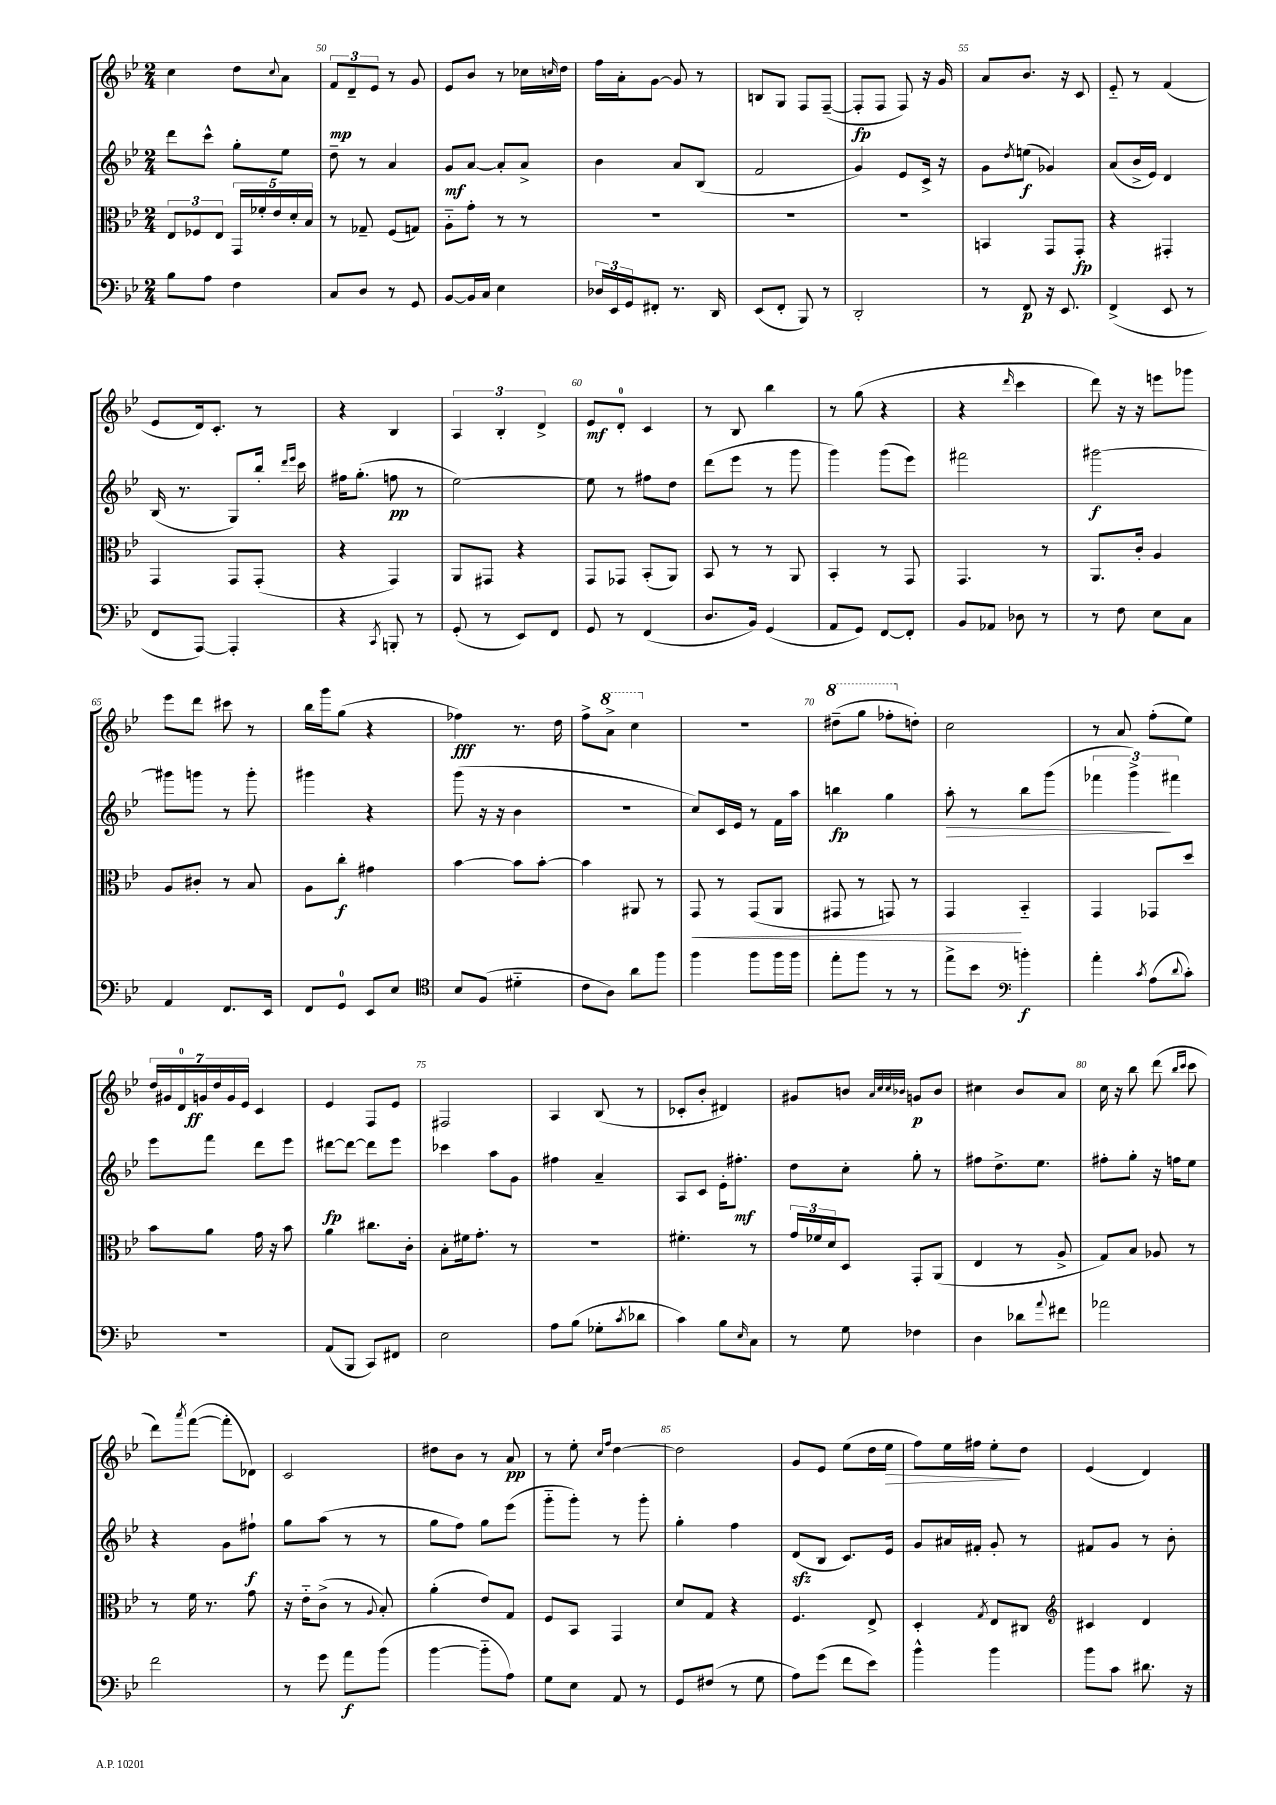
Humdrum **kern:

**kern	**dynam	**kern	**dynam	**kern	**dynam	**kern	**dynam
*part4	*part4	*part3	*part3	*part2	*part2	*part1	*part1
*staff4	*staff4	*staff3	*staff3	*staff2	*staff2	*staff1	*staff1
*clefF4	*	*clefC3	*	*clefG2	*	*clefG2	*
*k[b-e-]	*	*k[b-e-]	*	*k[b-e-]	*	*k[b-e-]	*
*M2/4	*	*M2/4	*	*M2/4	*	*M2/4	*
=49	=49	=49	=49	=49	=49	=49	=49
8B-\L	.	12E-/L	.	8ddd\L	.	4cc\	.
.	.	12F-X/	.	.	.	.	.
8A\J	.	.	.	8ccc^^\J	.	.	.
.	.	12E-/J	.	.	.	.	.
4F\	.	20GG/LL	.	8gg'\L	.	8dd\L	.
.	.	20f-X'/	.	.	.	.	.
.	.	20e-/	.	.	.	.	.
.	.	.	.	.	.	8qqcc/	.
.	.	.	.	8ee-\J	.	8a\J	.
.	.	20d'/	.	.	.	.	.
.	.	20B-/JJ	.	.	.	.	.
=50	=50	=50	=50	=50	=50	=50	=50
8C/L	.	8r	.	8dd~\	.	12f/L	mp
.	.	.	.	.	.	12d~/	.
8D/J	.	8G-X~/	.	8r	.	.	.
.	.	.	.	.	.	12e-/J	.
8r	.	(8F/L	.	4a/	.	8r	.
8GG/	.	8Gn/J)	.	.	.	8g/	.
=51	=51	=51	=51	=51	=51	=51	=51
[8BB-/L	.	8A\L	.	8g/L	mf	8e-/L	.
16BB-/L]	.	8g'\J	.	[8a/J	.	8b-/J	.
16C/JJ	.	.	.	.	.	.	.
4E-\	.	8r	.	8a'/L]	.	8r	.
.	.	8r	.	8a^/J	.	16cc-X\LL	.
.	.	.	.	.	.	16qqccn/	.
.	.	.	.	.	.	16dd\JJ	.
=52	=52	=52	=52	=52	=52	=52	=52
24D-X/LL	.	2r	.	4b-\	.	16ff\LL	.
24EE-/	.	.	.	.	.	.	.
.	.	.	.	.	.	16a'\J	.
24GG/J	.	.	.	.	.	.	.
8FF#X'/J	.	.	.	.	.	[8g\J	.
8.r	.	.	.	8a/L	.	8g/]	.
.	.	.	.	(8B-/J	.	8r	.
16DD/	.	.	.	.	.	.	.
=53	=53	=53	=53	=53	=53	=53	=53
(8EE-/L	.	2r	.	2f/	.	8Bn/L	.
8FF'/J	.	.	.	.	.	8G/J	.
8BBB-/)	.	.	.	.	.	8F/L	.
8r	.	.	.	.	.	([8F~/J	.
=54	=54	=54	=54	=54	=54	=54	=54
2DD'/	.	2r	.	4g/)	.	8F'/L]	fp
.	.	.	.	.	.	8F/J	.
.	.	.	.	8e-/L	.	8F/)	.
.	.	.	.	16c^/Jk	.	16r	.
.	.	.	.	16r	.	16g/	.
=55	=55	=55	=55	=55	=55	=55	=55
8r	.	4BBn/	.	8g\L	.	8a/L	.
.	.	.	.	8qdd/	.	.	.
8FF/	p	.	.	(8een\J	f	8.b-/J	.
16r	.	8GG/L	.	4g-X/)	.	.	.
8.EE-/	.	.	.	.	.	16r	.
.	.	8GG'/J	fp	.	.	8c/	.
=56	=56	=56	=56	=56	=56	=56	=56
(4FF^/	.	4r	.	(8a/L	.	8e-/	.
.	.	.	.	16b-^/L	.	8r	.
.	.	.	.	16e-/JJ)	.	.	.
8EE-/	.	4GG#X'/	.	4d/	.	(4f/	.
8r	.	.	.	.	.	.	.
!!LO:LB:g=z
=57	=57	=57	=57	=57	=57	=57	=57
8FF/L	.	4GG/	.	(16B-/	.	8e-/L	.
.	.	.	.	8.r	.	.	.
[8AAA/J)	.	.	.	.	.	16d/k)	.
.	.	.	.	.	.	8.c'/J	.
4AAA'/]	.	8GG/L	.	8G/L)	.	.	.
.	.	(8GG'/J	.	16bb-'/Jk	.	8r	.
.	.	.	.	16qqddd/LL	.	.	.
.	.	.	.	16qqeee-/JJ	.	.	.
.	.	.	.	16ccc\	.	.	.
=58	=58	=58	=58	=58	=58	=58	=58
4r	.	4r	.	16ff#X\KL	.	4r	.
.	.	.	.	(8.gg'\J	.	.	.
8qCC/	.	.	.	.	.	.	.
8BBBn'/	.	4GG/)	.	8ffn\	pp	4B-/	.
8r	.	.	.	8r	.	.	.
=59	=59	=59	=59	=59	=59	=59	=59
(8GG'/	.	8AA/L	.	[2ee-\)	.	6A/	.
8r	.	8GG#X/J	.	.	.	.	.
.	.	.	.	.	.	6B-'/	.
8EE-/L)	.	4r	.	.	.	.	.
.	.	.	.	.	.	6d^/	.
8FF/J	.	.	.	.	.	.	.
=60	=60	=60	=60	=60	=60	=60	=60
8GG/	.	8GG/L	.	8ee-\]	.	8e-/L	mf
8r	.	8GG-X/J	.	8r	.	8d'/J	.
(4FF/	.	(8BB-'/L	.	8ff#X\L	.	4c/	.
.	.	8AA/J)	.	8dd\J	.	.	.
=61	=61	=61	=61	=61	=61	=61	=61
8.D/L	.	8BB-/	.	(8ddd\L	.	8r	.
.	.	8r	.	8eee-\J	.	8B-/	.
16BB-/Jk)	.	.	.	.	.	.	.
(4GG/	.	8r	.	8r	.	4bb-\	.
.	.	8AA/	.	8ggg\	.	.	.
=62	=62	=62	=62	=62	=62	=62	=62
8AA/L	.	4BB-'/	.	4ggg\)	.	8r	.
8GG/J)	.	.	.	.	.	(8gg\	.
[8FF/L	.	8r	.	(8ggg\L	.	4r	.
8FF'/J]	.	8GG/	.	8eee-\J)	.	.	.
=63	=63	=63	=63	=63	=63	=63	=63
8BB-/L	.	4.GG/	.	2fff#X\	.	4r	.
8AA-X/J	.	.	.	.	.	.	.
.	.	.	.	.	.	16qqddd/	.
8D-X\	.	.	.	.	.	4ccc\	.
8r	.	8r	.	.	.	.	.
=64	=64	=64	=64	=64	=64	=64	=64
8r	.	8.AA/L	.	[2ggg#X\	f	8ddd\)	.
8F\	.	.	.	.	.	16r	.
.	.	16c'/Jk	.	.	.	16r	.
8E-\L	.	4A/	.	.	.	8eeen\L	.
8C\J	.	.	.	.	.	8ggg-X\J	.
!!LO:LB:g=z
=65	=65	=65	=65	=65	=65	=65	=65
4AA/	.	8A/L	.	8ggg#X\L]	.	8eee-\L	.
.	.	8c#X'/J	.	8gggn\J	.	8ddd\J	.
8.FF/L	.	8r	.	8r	.	8ccc#X\	.
.	.	8B-/	.	8ggg'\	.	8r	.
16EE-/Jk	.	.	.	.	.	.	.
=66	=66	=66	=66	=66	=66	=66	=66
8FF/L	.	8A\L	.	4ggg#X\	.	16bb-\LL	.
.	.	.	.	.	.	16ggg\J	.
8GG/J	.	8cc'\J	f	.	.	(8gg\J	.
8EE-/L	.	4g#X\	.	4r	.	4r	.
8E-/J	.	.	.	.	.	.	.
=67	=67	=67	=67	=67	=67	=67	=67
*clefC4	*	*	*	*	*	*	*
8B-/L	.	[4b-\	.	(8ggg\	.	4ff-X\)	fff
(8F/J	.	.	.	16r	.	.	.
.	.	.	.	16r	.	.	.
4d#X\	.	8b-\L]	.	4b-\	.	8.r	.
.	.	[8b-'\J	.	.	.	.	.
.	.	.	.	.	.	16dd\	.
=68	=68	=68	=68	=68	=68	=68	=68
8c\L	.	4b-\]	.	2r	.	8ff^\L	.
*	*	*	*	*	*	*8va	*
8A\J)	.	.	.	.	.	8aa^\J	.
8a\L	.	8AA#X/	.	.	.	4ccc\	.
8ff\J	.	8r	.	.	.	.	.
=69	=69	=69	=69	=69	=69	=69	=69
!	!	!	!LO:HP:b	!	!	!	!
*	*	*	*	*	*	*X8va	*
4ff\	.	8GG/	<	8cc/L)	.	2r	.
.	.	8r	.	16c/L	.	.	.
.	.	.	.	16e-/JJ	.	.	.
8ff\L	.	(8GG/L	.	8r	.	.	.
16ff\L	.	8AA/J	.	16f\LL	.	.	.
16ff\JJ	.	.	.	16aa\JJ	.	.	.
=70	=70	=70	=70	=70	=70	=70	=70
*	*	*	*	*	*	*8va	*
8ee-'\L	.	8GG#X/	.	4bbn\	fp	(8ddd#X~\L	.
8ff\J	.	8r	.	.	.	8ggg\J	.
8r	.	8GGn/)	.	4gg\	.	8fff-X'\L	.
*	*	*	*	*	*	*X8va	*
8r	.	8r	.	.	.	8ddn'\J)	.
=71	=71	=71	=71	=71	=71	=71	=71
!	!	!	!	!	!LO:HP:b	!	!
8ee-^\L	.	4GG/	.	8aa'\	>	2cc\	.
8b-\J	.	.	.	8r	.	.	.
*clefF4	*	*	*	*	*	*	*
4bn'\	f	4BB-/	[	8bb-\L	.	.	.
.	.	.	.	(8ggg\J	.	.	.
=72	=72	=72	=72	=72	=72	=72	=72
4a'\	.	4GG/	.	6fff-X\	.	8r	.
.	.	.	.	.	.	8a/	.
.	.	.	.	6ggg^\)	.	.	.
8qc/	.	.	.	.	.	.	.
(8A\L	.	8GG-X/L	.	.	.	(8ff'\L	.
.	.	.	.	6fff#X\	]	.	.
8qqd/	.	.	.	.	.	.	.
8c'\J)	.	8dd/J	.	.	.	8ee-\J)	.
!!LO:LB:g=z
=73	=73	=73	=73	=73	=73	=73	=73
2r	.	8b-\L	.	8eee-\L	.	28dd/LL	.
.	.	.	.	.	.	28g#X/	.
.	.	.	.	.	.	28d/	.
.	.	.	.	.	.	28gn/	ff
.	.	8a\J	.	8fff\J	.	.	.
.	.	.	.	.	.	28dd/	.
.	.	.	.	.	.	28g/	.
.	.	.	.	.	.	28e-/JJ	.
.	.	16g\	.	8ddd\L	.	4c/	.
.	.	16r	.	.	.	.	.
.	.	8b-\	.	8eee-\J	.	.	.
=74	=74	=74	=74	=74	=74	=74	=74
(8AA/L	.	4a\	.	[8ddd#X\L	fp	4e-/	.
8BBB-/J	.	.	.	8ddd#\J_	.	.	.
8CC/L)	.	8.cc#X\L	.	8ddd#\L]	.	8F/L	.
8FF#X/J	.	.	.	8eee-\J	.	8e-/J	.
.	.	16c'\Jk	.	.	.	.	.
=75	=75	=75	=75	=75	=75	=75	=75
2E-\	.	8B-'\L	.	4ccc-X\	.	2F#X/	.
.	.	16f#X\k	.	.	.	.	.
.	.	8.g'\J	.	.	.	.	.
.	.	.	.	8aa\L	.	.	.
.	.	8r	.	8g\J	.	.	.
=76	=76	=76	=76	=76	=76	=76	=76
8A\L	.	2r	.	4ff#X\	.	4A/	.
(8B-\J	.	.	.	.	.	.	.
8G-X'\L	.	.	.	4a~/	.	(8B-/	.
8qc/	.	.	.	.	.	.	.
8d-X\J	.	.	.	.	.	8r	.
=77	=77	=77	=77	=77	=77	=77	=77
4c\)	.	4.f#X'\	.	8A/L	.	8c-X'/L	.
.	.	.	.	8c/J	.	8b-'/J	.
8B-\L	.	.	.	16e-'\KL	.	4d#X/)	.
.	.	.	.	8.ff#X'\J	mf	.	.
16qqE-/	.	.	.	.	.	.	.
8C\J	.	8r	.	.	.	.	.
=78	=78	=78	=78	=78	=78	=78	=78
8r	.	24g/LL	.	8dd\L	.	8g#X/L	.
.	.	24f-X/	.	.	.	.	.
.	.	24d/J	.	.	.	.	.
8G\	.	8D/J	.	8cc'\J	.	8bn/J	.
.	.	.	.	.	.	32qqa/LLL	.
.	.	.	.	.	.	32qqcc/	.
.	.	.	.	.	.	32qqcc/	.
.	.	.	.	.	.	32qqb-X/JJJ	.
4F-X\	.	8GG'/L	.	8gg'\	.	8gn/L	p
.	.	(8AA/J	.	8r	.	8b-/J	.
=79	=79	=79	=79	=79	=79	=79	=79
4D\	.	4E-/	.	8ff#X\L	.	4cc#X\	.
.	.	.	.	8.dd^\	.	.	.
8d-X\L	.	8r	.	.	.	8b-/L	.
.	.	.	.	8.ee-\J	.	.	.
8qqa/	.	.	.	.	.	.	.
8f#X\J	.	8A^/	.	.	.	8a/J	.
=80	=80	=80	=80	=80	=80	=80	=80
2a-X\	.	8G/L)	.	8ff#X'\L	.	16cc\	.
.	.	.	.	.	.	16r	.
.	.	8B-/J	.	8gg'\J	.	8bb-\	.
.	.	8A-X/	.	16r	.	(8ddd\	.
.	.	.	.	16ffn\KL	.	.	.
.	.	.	.	.	.	16qqbb-/LL	.
.	.	.	.	.	.	16qqccc/JJ	.
.	.	8r	.	8ee-\J	.	8ccc\	.
!!LO:LB:g=z
=81	=81	=81	=81	=81	=81	=81	=81
2f\	.	8r	.	4r	.	8ddd\L)	.
.	.	.	.	.	.	8qaaa/	.
.	.	16f\	.	.	.	([8fff\J	.
.	.	8.r	.	.	.	.	.
.	.	.	.	8g\L	.	8fff'\L]	.
.	.	8g\	.	8ff#X`\J	f	8d-X\J)	.
=82	=82	=82	=82	=82	=82	=82	=82
8r	.	16r	.	8gg\L	.	2c/	.
.	.	16e-\KL	.	.	.	.	.
8g\	.	(8c^\J	.	(8aa\J	.	.	.
8a\L	f	8r	.	8r	.	.	.
.	.	8qqA/	.	.	.	.	.
(8b-\J	.	8B-'/)	.	8r	.	.	.
=83	=83	=83	=83	=83	=83	=83	=83
[4b-\	.	(4a'\	.	8gg\L	.	8dd#X\L	.
.	.	.	.	8ff\J)	.	8b-\J	.
8b-\L]	.	8e-/L)	.	8gg\L	.	8r	.
8A\J)	.	8G/J	.	(8eee-\J	.	8a/	pp
=84	=84	=84	=84	=84	=84	=84	=84
8G\L	.	8F/L	.	8ggg\L	.	8r	.
8E-\J	.	8BB-/J	.	8ggg'\J)	.	8ee-'\	.
.	.	.	.	.	.	16qqcc/LL	.
.	.	.	.	.	.	16qqff/JJ	.
8AA/	.	4GG/	.	8r	.	[4dd\	.
8r	.	.	.	8ggg'\	.	.	.
=85	=85	=85	=85	=85	=85	=85	=85
8GG/L	.	8d/L	.	4gg'\	.	2dd\]	.
(8F#X/J	.	8G/J	.	.	.	.	.
8r	.	4r	.	4ff\	.	.	.
8G\	.	.	.	.	.	.	.
=86	=86	=86	=86	=86	=86	=86	=86
8A\L)	.	4.F/	.	(8dzz/L	.	8g/L	.
(8g\J	.	.	.	8B-/J	.	8e-/J	.
8f\L	.	.	.	8.c/L)	.	(8ee-\L	.
8e-\J)	.	8E-^/	.	.	.	16dd\L	.
!	!	!	!	!	!	!	!LO:HP:b
.	.	.	.	16e-/Jk	.	16ee-\JJ	>
=87	=87	=87	=87	=87	=87	=87	=87
4b-^^\	.	4D'/	.	8g/L	.	8ff\L)	.
.	.	.	.	16a#X/L	.	16ee-\L	.
.	.	.	.	16f#X'/JJ	.	16ff#X\JJ	.
.	.	8qG/	.	.	.	.	.
4b-\	.	8E-/L	.	8g'/	.	8ee-'\L	.
.	.	8C#X/J	.	8r	.	8dd\J	]
=88	=88	=88	=88	=88	=88	=88	=88
*	*	*clefG2	*	*	*	*	*
8b-\L	.	4c#X/	.	8f#X/L	.	(4e-/	.
8c\J	.	.	.	8g/J	.	.	.
8.d#X\	.	4d/	.	8r	.	4d/)	.
.	.	.	.	8b-'\	.	.	.
16r	.	.	.	.	.	.	.
==	==	==	==	==	==	==	==
*-	*-	*-	*-	*-	*-	*-	*-
